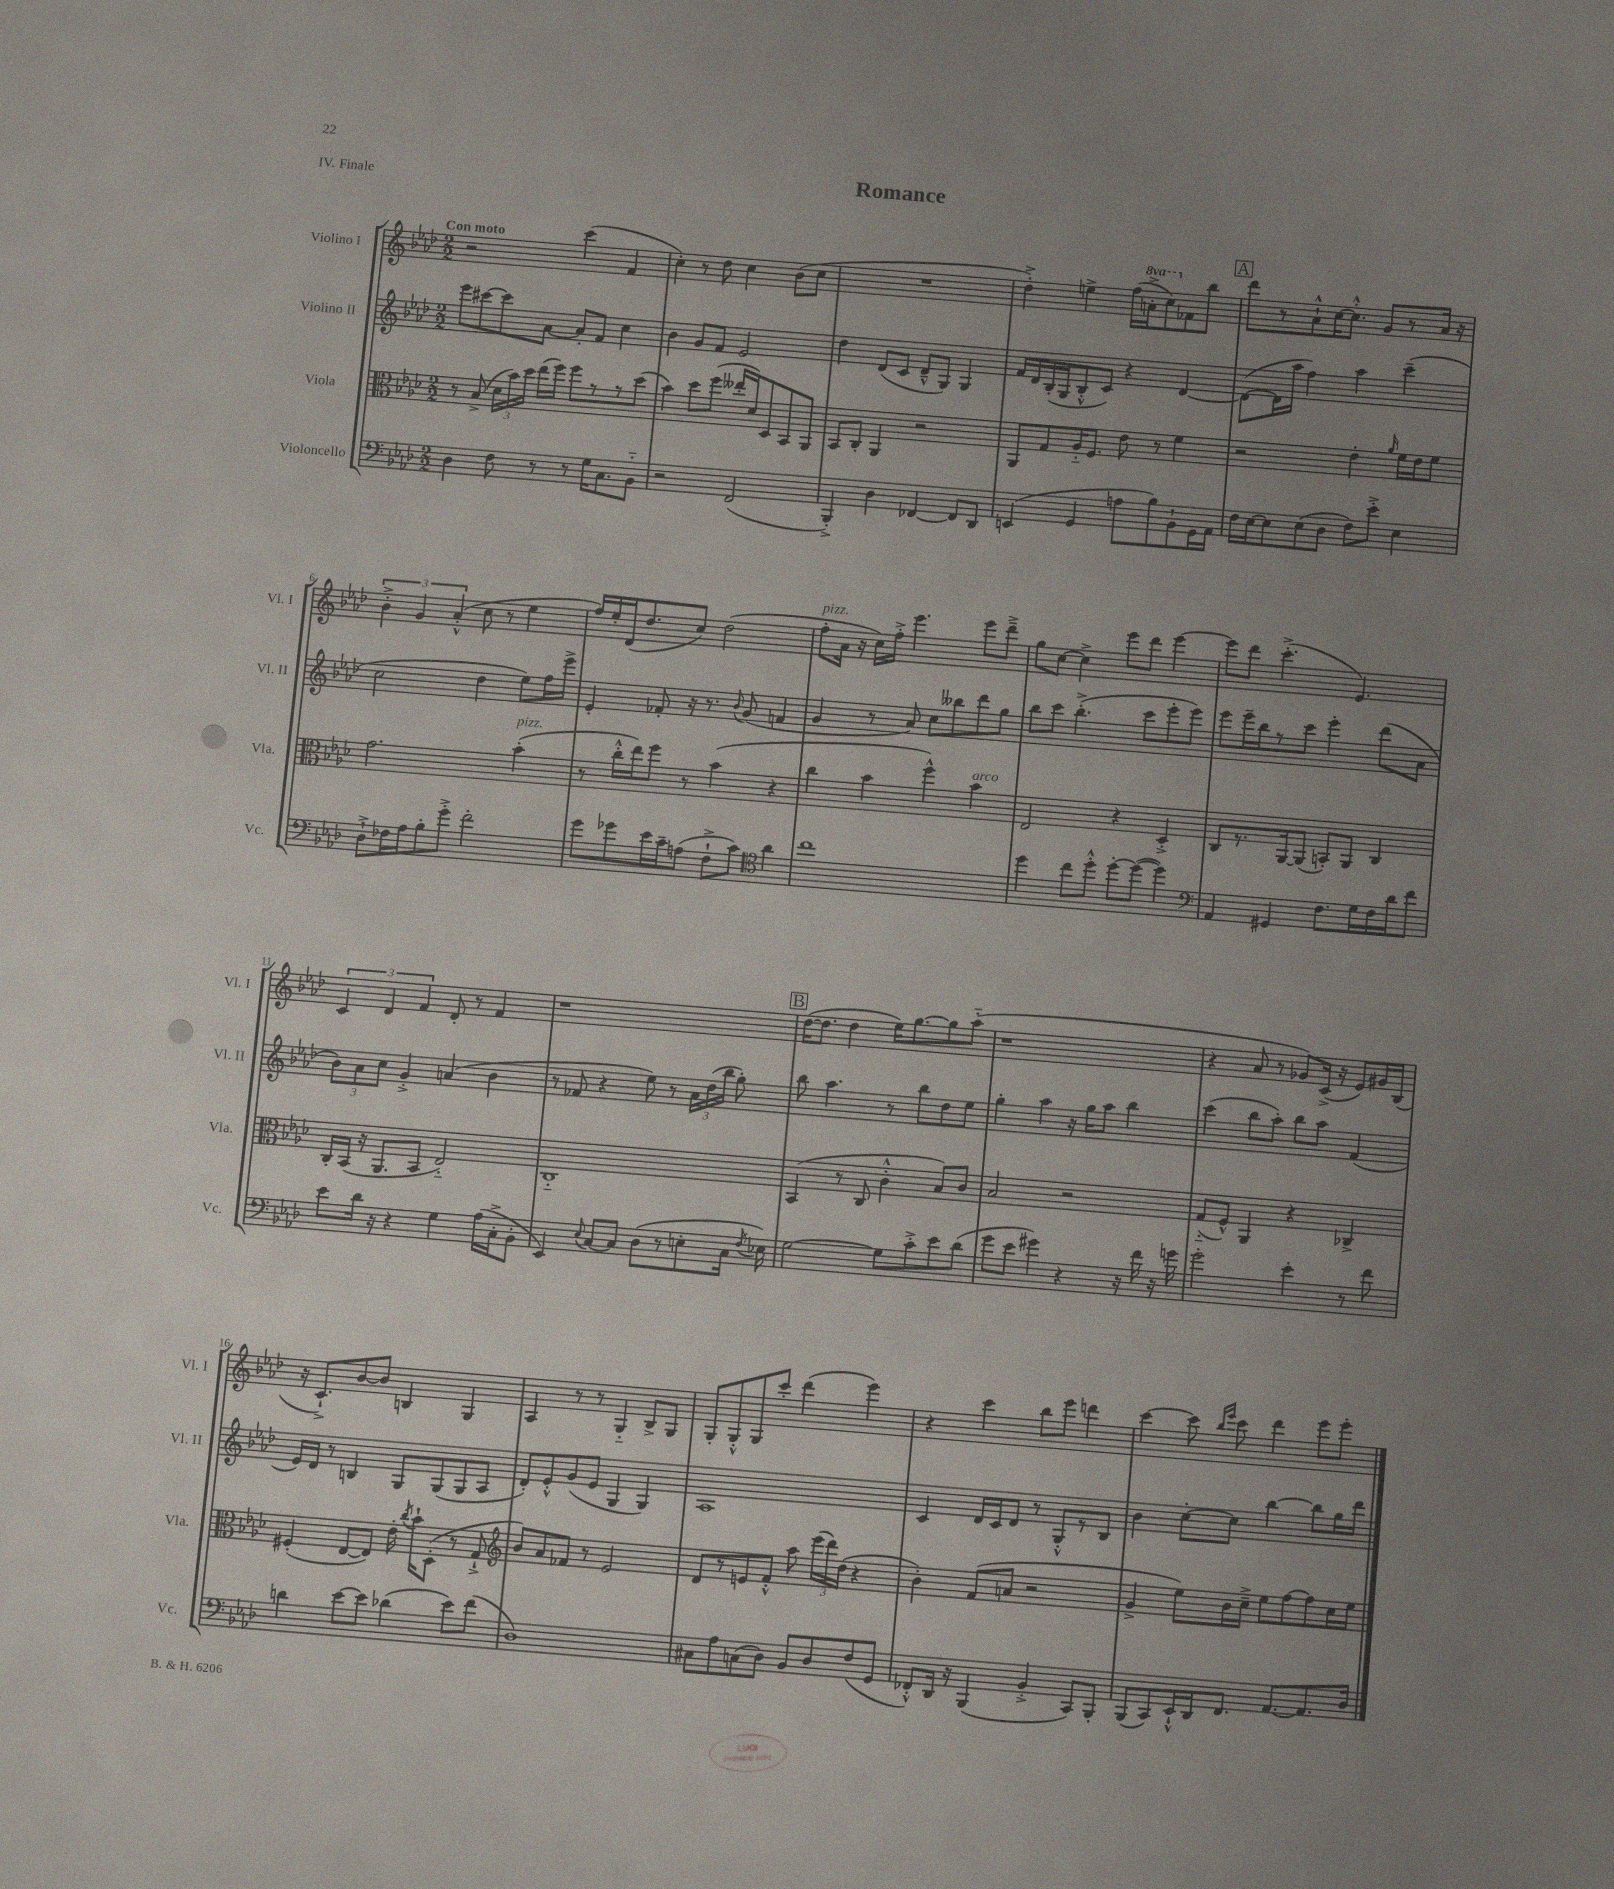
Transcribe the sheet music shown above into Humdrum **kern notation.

**kern	**kern	**kern	**kern
*staff4	*staff3	*staff2	*staff1
*clefF4	*clefC3	*clefG2	*clefG2
*k[b-e-a-d-]	*k[b-e-a-d-]	*k[b-e-a-d-]	*k[b-e-a-d-]
*M2/2	*M2/2	*M2/2	*M2/2
4D-	8r	8eee-	2r
.	(8B-^	[8ccc#	.
8F	24d-	8ccc#]	.
.	24b-)	.	.
.	24dd-	.	.
8r	(16ee-	[8a-	.
.	16ff)	.	.
8r	8ff	8a-']	(4ccc
16G	8r	8f	.
8.C	.	.	.
.	8r	4cc	4f
8BB-'~	(8dd-	.	.
=	=	=	=
2r	4b-)	4b-	4cc')
.	8dd-	8g	8r
.	(8ff	8f	8dd-
(2FF	16ee--'	2e-	4cc
.	16d-)	.	.
.	8D-	.	.
.	8BB-	.	(8b-
.	8AA-	.	8cc
=	=	=	=
4BBB-'^)	8BB-	4dd-	1r
.	8C'	.	.
4D-	4AA-	(8d-	.
.	.	8c	.
[4FF-	2r	8d-~^^	.
.	.	8G)	.
8FF-]	.	4G	.
8DD-	.	.	.
=	=	=	=
(4EE	8AA-	16f	4dd-'^)
.	.	16d-	.
.	8G	(16B-'	.
.	.	16G	.
4GG	16A-'~	8B-'^^	4ee^
.	8.F	.	.
.	.	8c)	.
8A	8e-	4r	(16ff
.	.	.	16aa'^
8B-)	8r	.	8ccc)
8BB-`	4f	[4d-	8f-
16GG	.	.	8bb-
16AA-	.	.	.
=	=	=	=
16F	2r	(8d-_	8ddd-
[16E-	.	.	.
8E-]	.	16d-]	8r
.	.	16aa-	.
(8E-	.	4ff)	8a-`^^
8D-	.	.	[16cc
.	.	.	8.cc'^^]
8F)	4e-'	4aa-	.
8e-'^	.	.	8g
.	16qqa-	.	.
4E-	16f	(4ccc~	8r
.	16e-	.	.
.	8f	.	16a-
.	.	.	16r
=	=	=	=
8D-`^	2.g	2cc	6b-'^
16F-	.	.	.
.	.	.	6g
16A-	.	.	.
8B-'	.	.	.
.	.	.	(6a-'^^
8g'^	.	.	.
2f'	.	4dd-	8cc
.	.	.	8r
.	(4b-'	8ee-)	4ee-
.	.	16ff	.
.	.	16eee-^	.
=	=	=	=
8g	8r	4e-'	16ff)
.	.	.	16ee-'
8g-	16cc'^^	.	(16d-
.	16ee-)	.	8.dd-
16e-	8ff	8f-'	.
16c~	.	.	.
(8A	8r	16r	8cc)
.	.	8.r	.
8F`^	(4b-	.	(2dd-
.	.	8qqb-	.
8c)	.	(8g	.
*clefC4	*	*	*
4a-	4r	4f	.
=	=	=	=
1cc	4cc	4g	8ff'
.	.	.	16a-
.	.	.	16r
.	4b-	8r	16cc)
.	.	.	16ff'^
.	.	8a-)	4.eee-
.	4ff^^)	8cc	.
.	.	8bb--	.
.	4b-	8ddd-	8eee-
.	.	8gg	8ddd-~^
=	=	=	=
4dd-	2E-	8bb-	8gg
.	.	8ccc	[8cc
8cc	.	(4.bb-'^	4cc^]
8dd-'^^	.	.	.
[8dd-'	4r	.	8eee-
(8dd-_	.	8ccc	8ddd-
4dd-])	4D-'^	8eee-'	[4eee-
.	.	8eee-)	.
=	=	=	=
*clefF4	*	*	*
4AA-	8C	8eee-	8eee-]
.	8.r	16eee-~	8ddd-
.	.	16bb-	.
4GG#	.	8r	(4.ccc'^
.	[16AA-	.	.
.	(8AA-]	8ccc	.
8.F	8BB')	4eee-'	.
.	8AA-	.	4.e-)
16G	.	.	.
16F	4C	(8ddd-	.
16d-	.	.	.
8f	.	8a-	.
=	=	=	=
8e-	16C'	12b-)	6c
.	(16BB-	.	.
.	.	12a-	.
16d-	16r	.	.
.	.	12cc	6d-
16r	8.AA-	.	.
4r	.	4g'^	.
.	.	.	6f
.	8BB-	.	.
4G	2E-'~)	(4a	8d-'
.	.	.	8r
(16A-	.	4b-	4f
16C'^	.	.	.
8BB-'	.	.	.
=	=	=	=
4EE-)	1C'~	8r	1r
.	.	8f-	.
8qqE-	.	.	.
[8C	.	4r	.
8C]	.	.	.
(8D-	.	8ee-)	.
8r	.	8r	.
8E'	.	24a-	.
.	.	(24dd-	.
.	.	24bb-	.
16C	.	8gg')	.
8qF	.	.	.
16E-)	.	.	.
=	=	=	=
[2G	(4BB-	8bb-	([16dd-
.	.	.	8.dd-]
.	.	4.aa-	.
.	8r	.	4dd-
.	8C	.	.
8G]	4c'^^	8r	16ee-)
.	.	.	[8.gg
8c'^	.	8bb-	.
8e-	8B-)	8dd-	8gg]
(8d-	8c	8ee-	(8aa-'~
=	=	=	=
8g	2B-	4gg'	1r
8e-	.	.	.
4g#)	.	4aa-	.
4r	2r	16r	.
.	.	16gg	.
.	.	8aa-	.
16r	.	4bb-	.
16f	.	.	.
16r	.	.	.
16g	.	.	.
=	=	=	=
2g'	(8G'~	(4ccc	4r
.	8F^^)	.	.
.	4AA-	8bb-	8a-
.	.	8aa-')	8r
4e-'	4r	8bb-	8g-)
.	.	8aa-	(16c^
.	.	.	16r
8r	4C-^	(4f	8e-)
8f	.	.	16g#
.	.	.	(16B-
=	=	=	=
4d	(4F#'	16e-)	16r
.	.	16d-	8.c`^)
.	.	8r	.
[8e-	[8E-	4B	[8b-
8e-]	8E-])	.	8b-]
(4d-	16e-'	8G	4B
.	8qcc	.	.
.	16b-`	.	.
.	(8D-'	(8G	.
8e-)	8r	8G	4G
(8f	8G`^	8A-	.
=	=	=	=
*	*clefG2	*	*
1D-)	8b-)	8d-')	4A-
.	8a-	8e-'^^	.
.	8f-	(8g	8r
.	8r	8e-	8r
.	2e-	4G	4G'~
.	.	4G)	8B-^
.	.	.	8G
=	=	=	=
8C#	8d-	1A-	8G'
8A-	8r	.	8G'^^
(8C	8e	.	8G
8D-)	8f'^^	.	8ccc'
8BB-	8aa-	.	(4ddd-
8D-	(24eee-	.	.
.	24ddd-)	.	.
.	(24dd-	.	.
(8F	4r	.	4eee-)
8GG	.	.	.
=	=	=	=
8FF-'^^)	4b-')	4c	4r
16DD-	.	.	.
16r	.	.	.
(4BBB-	(8f	16d-	4ccc
.	.	16c	.
.	8a	8d-	.
4BB-'^	2r	8r	8bb-
.	.	8G'^^	8eee-
8CC)	.	8r	4ddd
8BBB-'	.	8B-	.
=	=	=	=
(8BBB-	4g^	4b-	[4ccc
8CC)	.	.	.
16EE-`^^	8ee-)	[8cc'	8ccc]
16DD-	.	.	.
.	.	.	16qqbb-
.	.	.	16qqeee-
8.FF	16b-	8cc]	8ccc
.	16cc~^	.	.
.	8ee-	[4bb-	4ddd-
[8.AA-	.	.	.
.	[8ff	.	.
8.AA-]	8ff]	8bb-]	8eee-
.	16cc	16gg	8eee-'
16D-	16ee-	16ddd-	.
==	==	==	==
*-	*-	*-	*-
